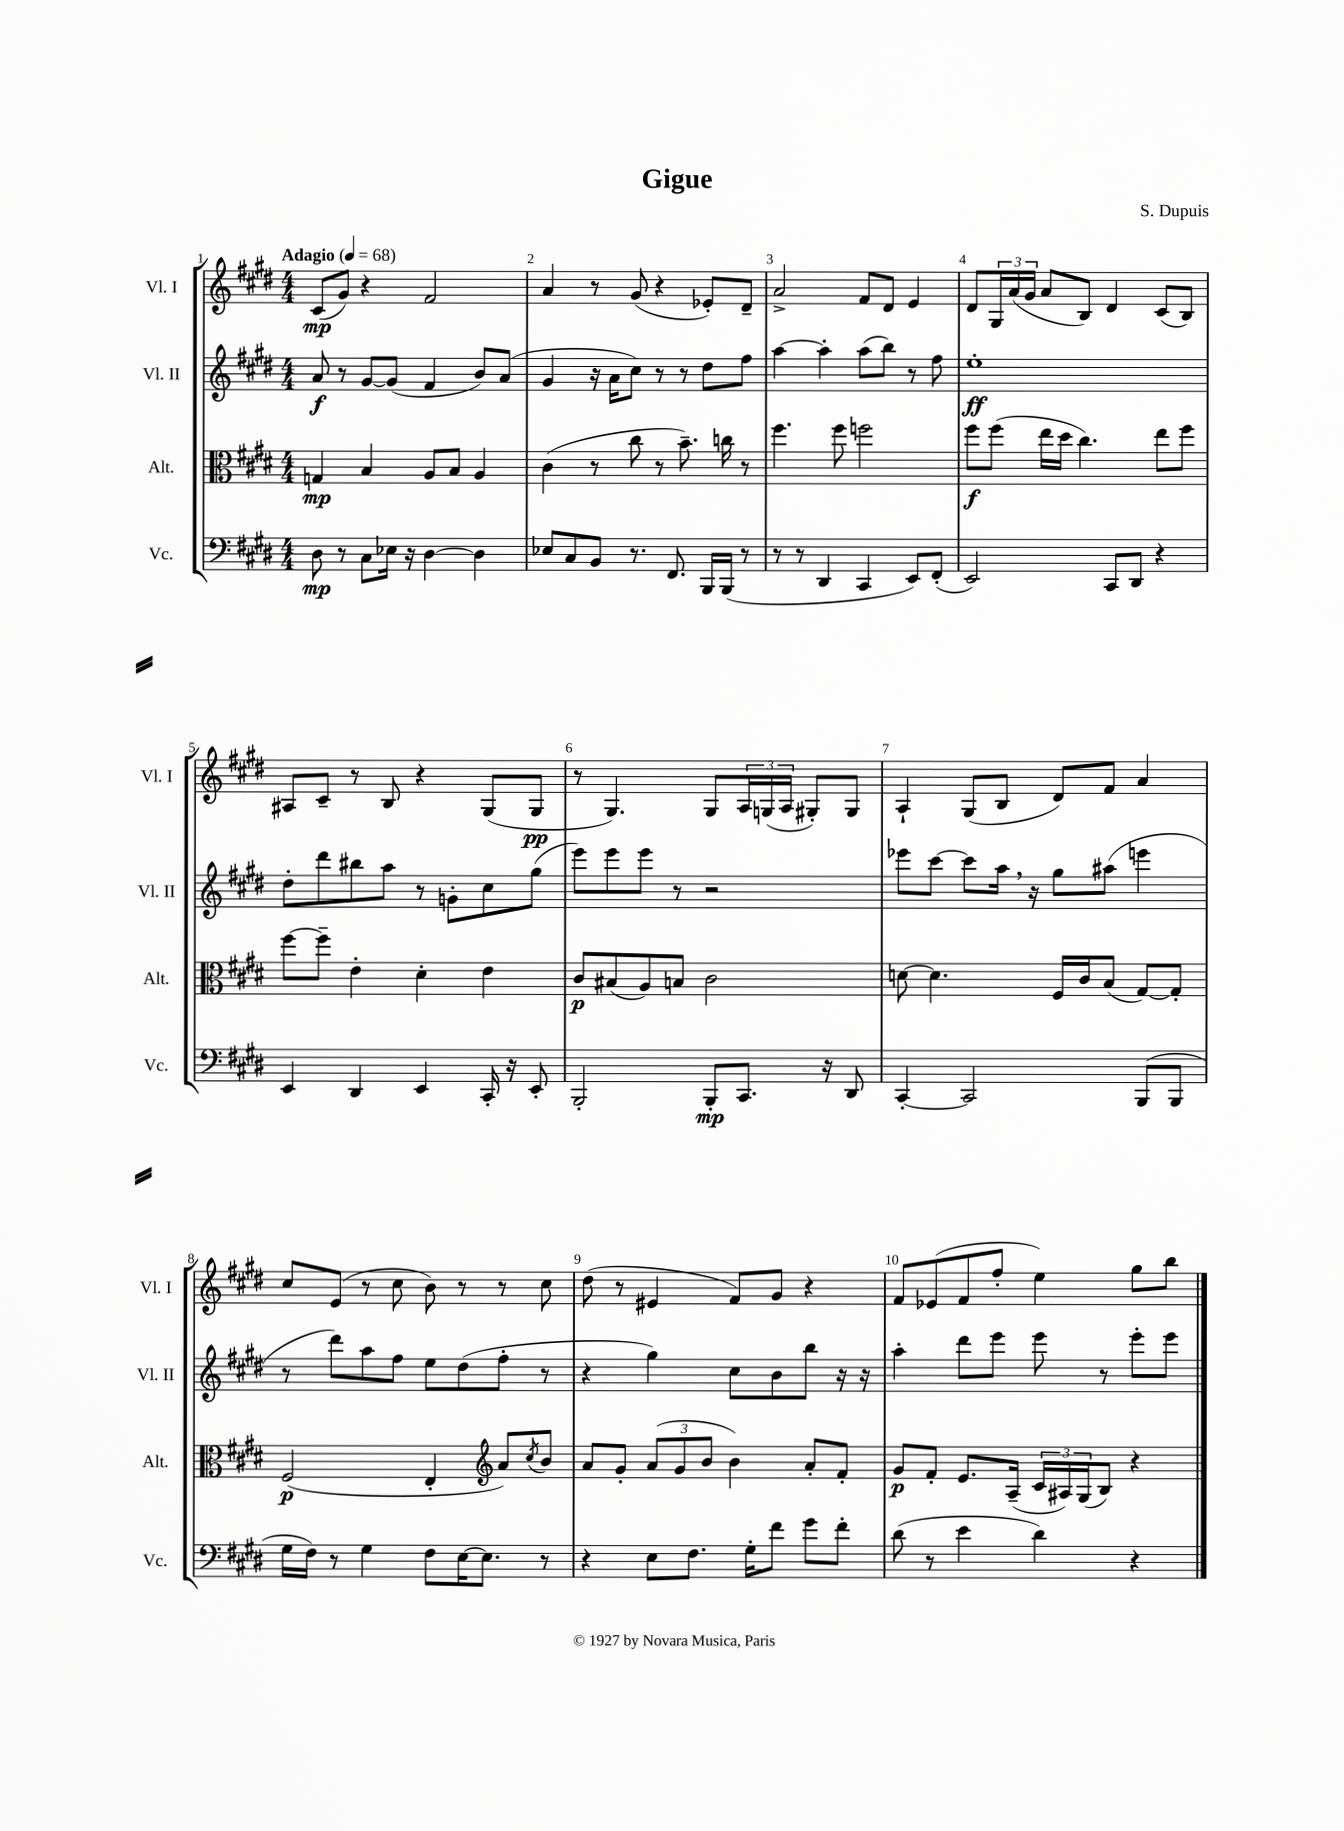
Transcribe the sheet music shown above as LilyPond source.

\header { title = "Gigue" composer = "S. Dupuis" }
<<
\new StaffGroup <<
\new Staff = "s0" \with { instrumentName = "Vl. I" shortInstrumentName = "Vl. I" } {
    \clef treble \key e \major \numericTimeSignature \time 4/4 \tempo "Adagio" 4 = 68
    cis'8\mp( gis'8) r4 fis'2 |
    a'4 r8 gis'8( r4 ees'8-.) dis'8-- |
    a'2-> fis'8 dis'8 e'4 |
    dis'8 \tuplet 3/2 { gis16 a'16( gis'16 } a'8 b8) dis'4 cis'8( b8) |
    ais8 cis'8-- r8 b8 r4 gis8( gis8\pp |
    r8 gis4.) gis8 \tuplet 3/2 { a16 g16( a16 } gis8-.) gis8 |
    a4-! gis8( b8 dis'8) fis'8 a'4 |
    cis''8 e'8( r8 cis''8 b'8) r8 r8 cis''8 |
    dis''8( r8 eis'4 fis'8) gis'8 r4 |
    fis'8 ees'8( fis'8 fis''8-. e''4) gis''8 b''8 \bar "|." |
}
\new Staff = "s1" \with { instrumentName = "Vl. II" shortInstrumentName = "Vl. II" } {
    \clef treble \key e \major \numericTimeSignature \time 4/4
    a'8\f r8 gis'8~ gis'8( fis'4 b'8) a'8( |
    gis'4 r16 a'16 cis''8) r8 r8 dis''8 fis''8 |
    a''4~ a''4-. a''8( b''8) r8 fis''8 |
    e''1-.\ff |
    dis''8-. dis'''8 bis''8 a''8 r8 g'8-. cis''8 gis''8( |
    e'''8) e'''8 e'''8 r8 r2 |
    ees'''8 cis'''8~ cis'''8 a''16 \breathe r16 gis''8 ais''8( e'''4 |
    r8 dis'''8) a''8 fis''8 e''8 dis''8( fis''8-. r8 |
    r4 gis''4) cis''8 b'8 b''8 r16 r16 |
    a''4-. dis'''8 e'''8 e'''8 r8 e'''8-. e'''8 \bar "|." |
}
\new Staff = "s2" \with { instrumentName = "Alt." shortInstrumentName = "Alt." } {
    \clef alto \key e \major \numericTimeSignature \time 4/4
    g4\mp b4 a8 b8 a4 |
    cis'4( r8 cis''8 r8 b'8.--) c''16 r8 |
    fis''4. fis''8 f''2 |
    fis''8\f fis''8( e''16 dis''16 cis''4.) e''8 fis''8 |
    fis''8~ fis''8-- e'4-. dis'4-. e'4 |
    cis'8\p bis8( a8) b8 cis'2 |
    d'8~ d'4. fis16 cis'16 b8( gis8~) gis8-. |
    fis2\p( e4-. \clef treble a'8) \acciaccatura { cis''8 } b'8 |
    a'8 gis'8-. \tuplet 3/2 { a'8( gis'8 b'8 } b'4) a'8-. fis'8-. |
    gis'8\p fis'8-. e'8. a16--( \tuplet 3/2 { cis'16 ais16) gis16( } b8) r4 \bar "|." |
}
\new Staff = "s3" \with { instrumentName = "Vc." shortInstrumentName = "Vc." } {
    \clef bass \key e \major \numericTimeSignature \time 4/4
    dis8\mp r8 cis8 ees16 r16 dis4~ dis4 |
    ees8 cis8 b,8 r8. fis,8. b,,16 b,,16( r8 |
    r8 r8 dis,4 cis,4 e,8) fis,8-.( |
    e,2) cis,8 dis,8 r4 |
    e,4 dis,4 e,4 cis,16-. r16 e,8-. |
    b,,2-. b,,8-.\mp cis,8. r16 dis,8 |
    cis,4~-. cis,2 b,,8( b,,8 |
    gis16 fis16) r8 gis4 fis8 e16~ e8. r8 |
    r4 e8 fis8. gis16-. fis'8 gis'8 fis'8-. |
    dis'8( r8 e'4 dis'4) r4 \bar "|." |
}
>>
>>
\layout { \context { \Score \override BarNumber.break-visibility = ##(#f #t #t) barNumberVisibility = #all-bar-numbers-visible } }
